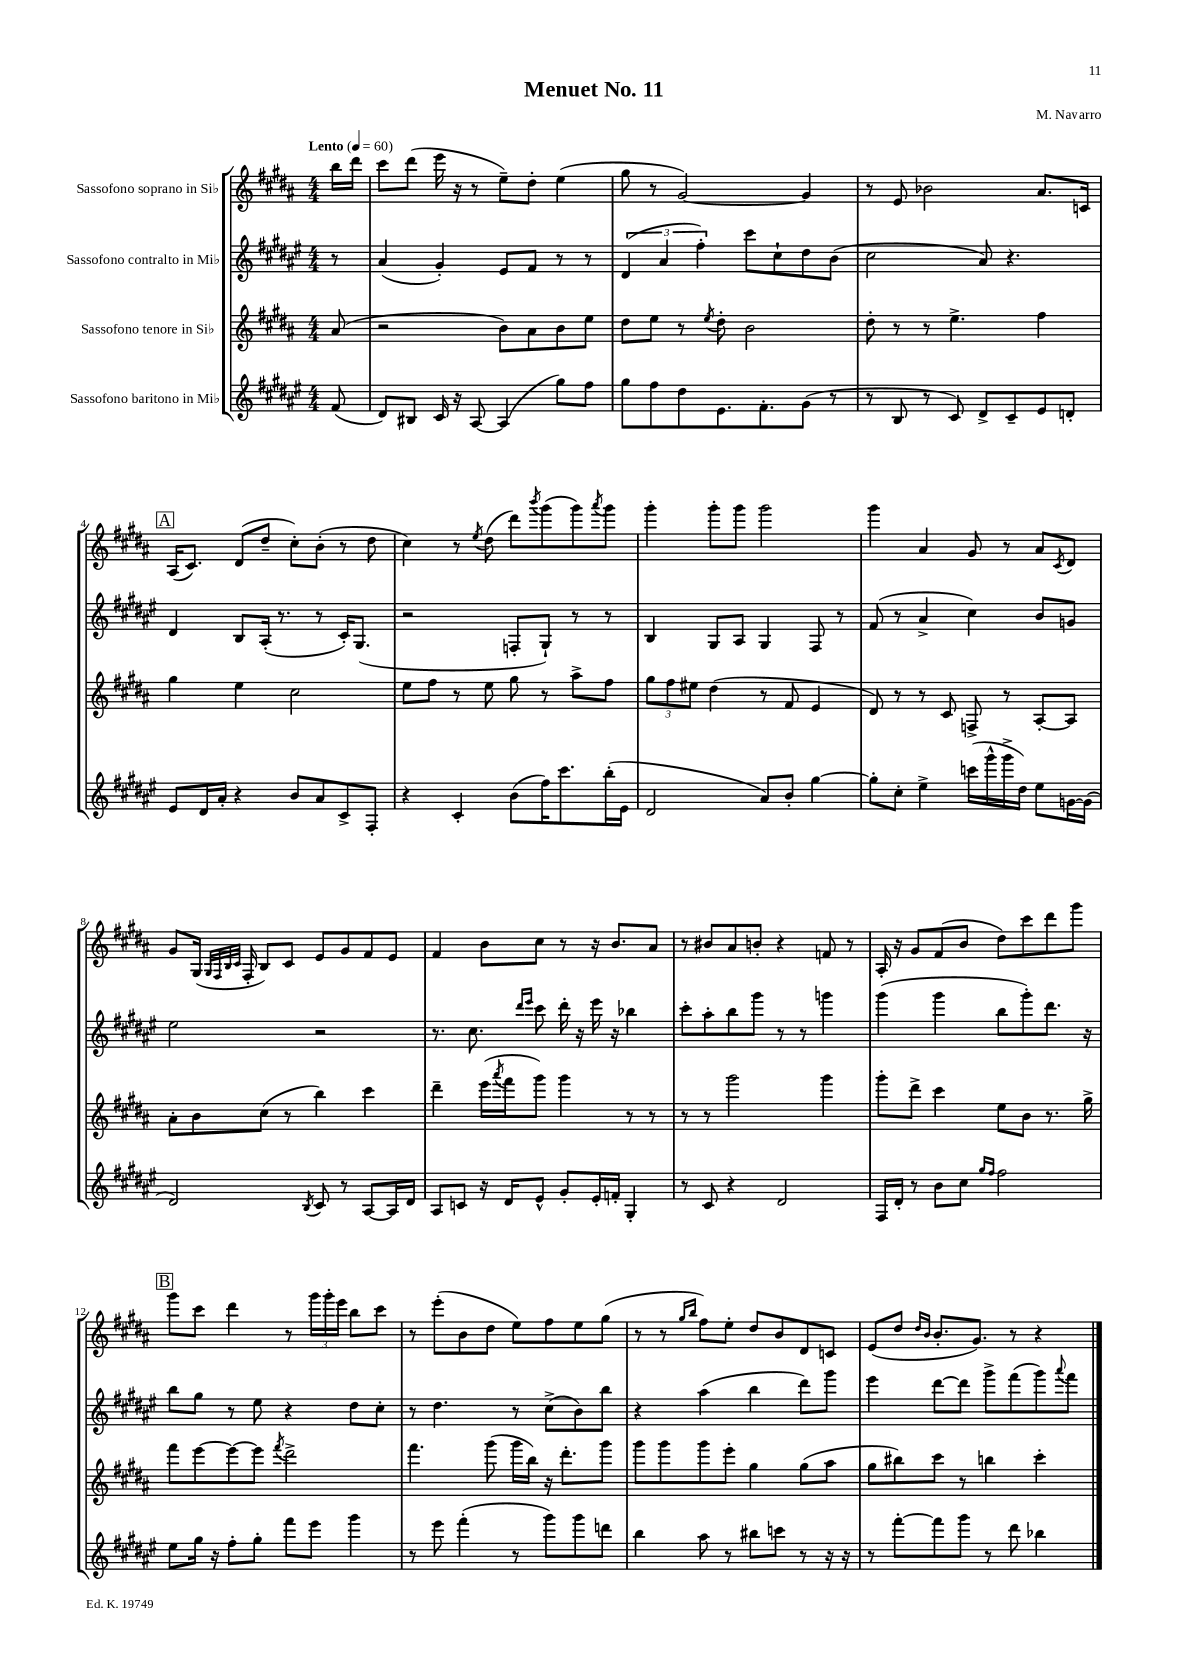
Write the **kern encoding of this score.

**kern	**kern	**kern	**kern
*staff4	*staff3	*staff2	*staff1
*clefG2	*clefG2	*clefG2	*clefG2
*k[f#c#g#d#a#e#]	*k[f#c#g#d#a#]	*k[f#c#g#d#a#e#]	*k[f#c#g#d#a#]
*M4/4	*M4/4	*M4/4	*M4/4
*MM60	*MM60	*MM60	*MM60
(8f#/	(8a#/	8r	16bb\LL
.	.	.	16ddd#\JJ
=	=	=	=
8d#/L)	2r	(4a#/	8ccc#\L
8B#/J	.	.	(8ddd#\J
16c#/	.	4g#'/)	16eee\
16r	.	.	16r
[8A#/	.	.	8r
(4A#/]	8b\L)	8e#/L	8ee~\L)
.	8a#\	8f#/J	8dd#'\J
8gg#\L)	8b\	8r	(4ee\
8ff#\J	8ee\J	8r	.
=	=	=	=
8gg#\L	8dd#\L	(6d#/	8gg#\
8ff#\	8ee\J	.	8r
.	.	6a#/	.
8dd#\	8r	.	[2g#/)
.	.	6ff#'\)	.
.	8qee/	.	.
8.e#\	8dd#'\	.	.
.	2b\	8ccc#\L	.
8.f#'\	.	.	.
.	.	8cc#`\	.
(8g#\J	.	8dd#\	4g#/]
8r	.	(8b\J	.
=	=	=	=
8r	8dd#'\	2cc#\	8r
8B/	8r	.	8e/
8r	8r	.	2b-\
8c#/)	4.ee^\	.	.
8d#^/L	.	8a#/)	.
8c#~/	.	4.r	.
8e#/	4ff#\	.	8.a#/L
8d'/J	.	.	.
.	.	.	16c/Jk
=	=	=	=
8e#/L	4gg#\	4d#/	(16A#/LK
.	.	.	8.c#/J)
16d#/L	.	.	.
16a#'/JJ	.	.	.
4r	4ee\	8B/L	(8d#/L
.	.	(16A#'/Jk	8dd#~/J
.	.	8.r	.
8b/L	2cc#\	.	8cc#'\L)
8a#/	.	8r	(8b'\J
8c#^/	.	16c#'/LK)	8r
.	.	(8.G#/J	.
8F#'/J	.	.	8dd#\
=	=	=	=
4r	8ee\L	2r	4cc#\)
.	8ff#\J	.	.
4c#'/	8r	.	8r
.	.	.	8qee/
.	8ee\	.	(8dd#\
(8b\L	8gg#\	8F'/L	8ddd#\L)
.	.	.	8qbbb/
16ff#\K)	8r	8G#`/J)	(8ggg#\
8.ccc#\	.	.	.
.	8aa#^\L	8r	8ggg#\)
.	.	.	8qaaa#/
(16bb'\L	8ff#\J	8r	8ggg#\J
16e#\JJ	.	.	.
=	=	=	=
2d#/	12gg#\L	4B/	4ggg#'\
.	12ff#\	.	.
.	12ee#\J	.	.
.	(4dd#\	8G#/L	8ggg#'\L
.	.	8A#/J	8ggg#\J
8a#/L)	8r	4G#/	2ggg#\
8b'/J	8f#/	.	.
[4gg#\	4e/	8F#/	.
.	.	8r	.
=	=	=	=
8gg#'\]L	8d#/)	(8f#/	4ggg#\
8cc#'\J	8r	8r	.
4ee#^\	8r	4a#^/	4a#/
.	8c#/	.	.
(16ccc\LL	8F^/	4cc#\)	8g#/
16ggg#^^\	.	.	.
16ggg#^\	8r	.	8r
16dd#\JJ)	.	.	.
8ee#\L	[8A#'/L	8b/L	8a#/L
.	.	.	8qc#/
[16g\L	8A#/]J	8g/J	8d#/J
(16g\]JJ	.	.	.
=	=	=	=
2d#/)	8a#'\L	2ee#\	8g#/L
.	8b\	.	(16G#/Jk
.	.	.	32qqG#/LLL
.	.	.	32qqF#/
.	.	.	32qqB/
.	.	.	32qqc#/JJJ
.	.	.	16F#'/
.	(8cc#\J	.	8B/L)
.	8r	.	8c#/J
8qB/	.	.	.
8c#/	4bb\)	2r	8e/L
8r	.	.	8g#/
[8A#/L	4ccc#\	.	8f#/
16A#/]L	.	.	8e/J
16d#/JJ	.	.	.
=	=	=	=
8A#/L	4ddd#~\	8.r	4f#/
8c/J	.	.	.
.	.	8.cc#\	.
16r	(16eee\LL	.	8b\L
.	8qaaa#/	.	.
16d#/LK	16fff#\J	.	.
.	.	16qqddd#/LL	.
.	.	16qqeee#/JJ	.
8e#^^/J	8ggg#\J)	8ccc#\	8cc#\J
8g#'/L	4ggg#\	16ddd#'\	8r
.	.	16r	.
16e#'/L	.	16eee#\	16r
16f'/JJ	.	16r	8.b/L
4G#'/	8r	4bb-\	.
.	8r	.	8a#/J
=	=	=	=
8r	8r	8ccc#'\L	8r
8c#/	8r	8aa#'\	8b#/L
4r	2ggg#\	8bb\	8a#/
.	.	8ggg#\J	8b'/J
2d#/	.	8r	4r
.	.	8r	.
.	4ggg#\	4ggg\	8f/
.	.	.	8r
=	=	=	=
16F#/LL	8ggg#'\L	(4ggg#\	16A#'/
16d#'/JJ	.	.	16r
8r	8ddd#^\J	.	8g#/L
8b\L	4ccc#\	4ggg#\	(8f#/
8cc#\J	.	.	8b/J
16qqgg#/LL	.	.	.
16qqff#/JJ	.	.	.
2ff#\	8ee\L	8bb\L	8dd#\L)
.	8b\J	8ggg#'\)	8ccc#\
.	8.r	8.ddd#\J	8ddd#\
.	.	.	8ggg#\J
.	16gg#^\	16r	.
=	=	=	=
8ee#\L	8fff#\L	8bb\L	8ggg#\L
16gg#\Jk	[8eee\	8gg#\J	8ccc#\J
16r	.	.	.
8ff#'\L	8eee\_	8r	4ddd#\
8gg#'\J	8eee\]J	8ee#\	.
.	8qfff#/	.	.
8fff#\L	2ddd#^\	4r	8r
8eee#\J	.	.	24ggg#\LL
.	.	.	24ggg#'\
.	.	.	24eee\JJ
4ggg#\	.	8dd#\L	8bb\L
.	.	8cc#'\J	8ccc#\J
=	=	=	=
8r	4.fff#\	8r	8r
8eee#\	.	4.dd#\	(8eee'\L
(4fff#'\	.	.	8b\
.	(8ggg#\	.	8dd#\J
8r	16ggg#\LL	8r	8ee\L)
.	16bb\JJ)	.	.
8ggg#\L)	16r	(8cc#^\L	8ff#\
.	8.ddd#'\L	.	.
8ggg#\	.	8b\)	8ee\
8ddd\J	8ggg#\J	8bb\J	(8gg#\J
=	=	=	=
4bb\	8ggg#\L	4r	8r
.	8ggg#\	.	8r
.	.	.	16qqgg#/LL
.	.	.	16qqbb/JJ
8aa#\	8ggg#\	(4aa#\	8ff#\L)
8r	8eee'\J	.	8ee'\J
8bb#\L	4gg#\	4bb\	8dd#/L
8ccc\J	.	.	8b/
8r	(8gg#\L	8ddd#\L)	8d#/
16r	8aa#\J	8ggg#\J	8c/J
16r	.	.	.
=	=	=	=
8r	8gg#\L	4eee#\	(8e/L
[8fff#'\L	8bb#\)	.	8dd#/J
.	.	.	16qqdd#/LL
.	.	.	16qqb/JJ
8fff#\]	8ccc#\J	[8ddd#\L	8.b'/L
8ggg#\J	8r	8ddd#\]J	.
.	.	.	8.g#/J)
8r	4bb\	8ggg#^\L	.
8ddd#\	.	(8fff#\	8r
4bb-\	4ccc#'\	8ggg#\)	4r
.	.	8qqaaa#/	.
.	.	8fff#\J	.
==	==	==	==
*-	*-	*-	*-
